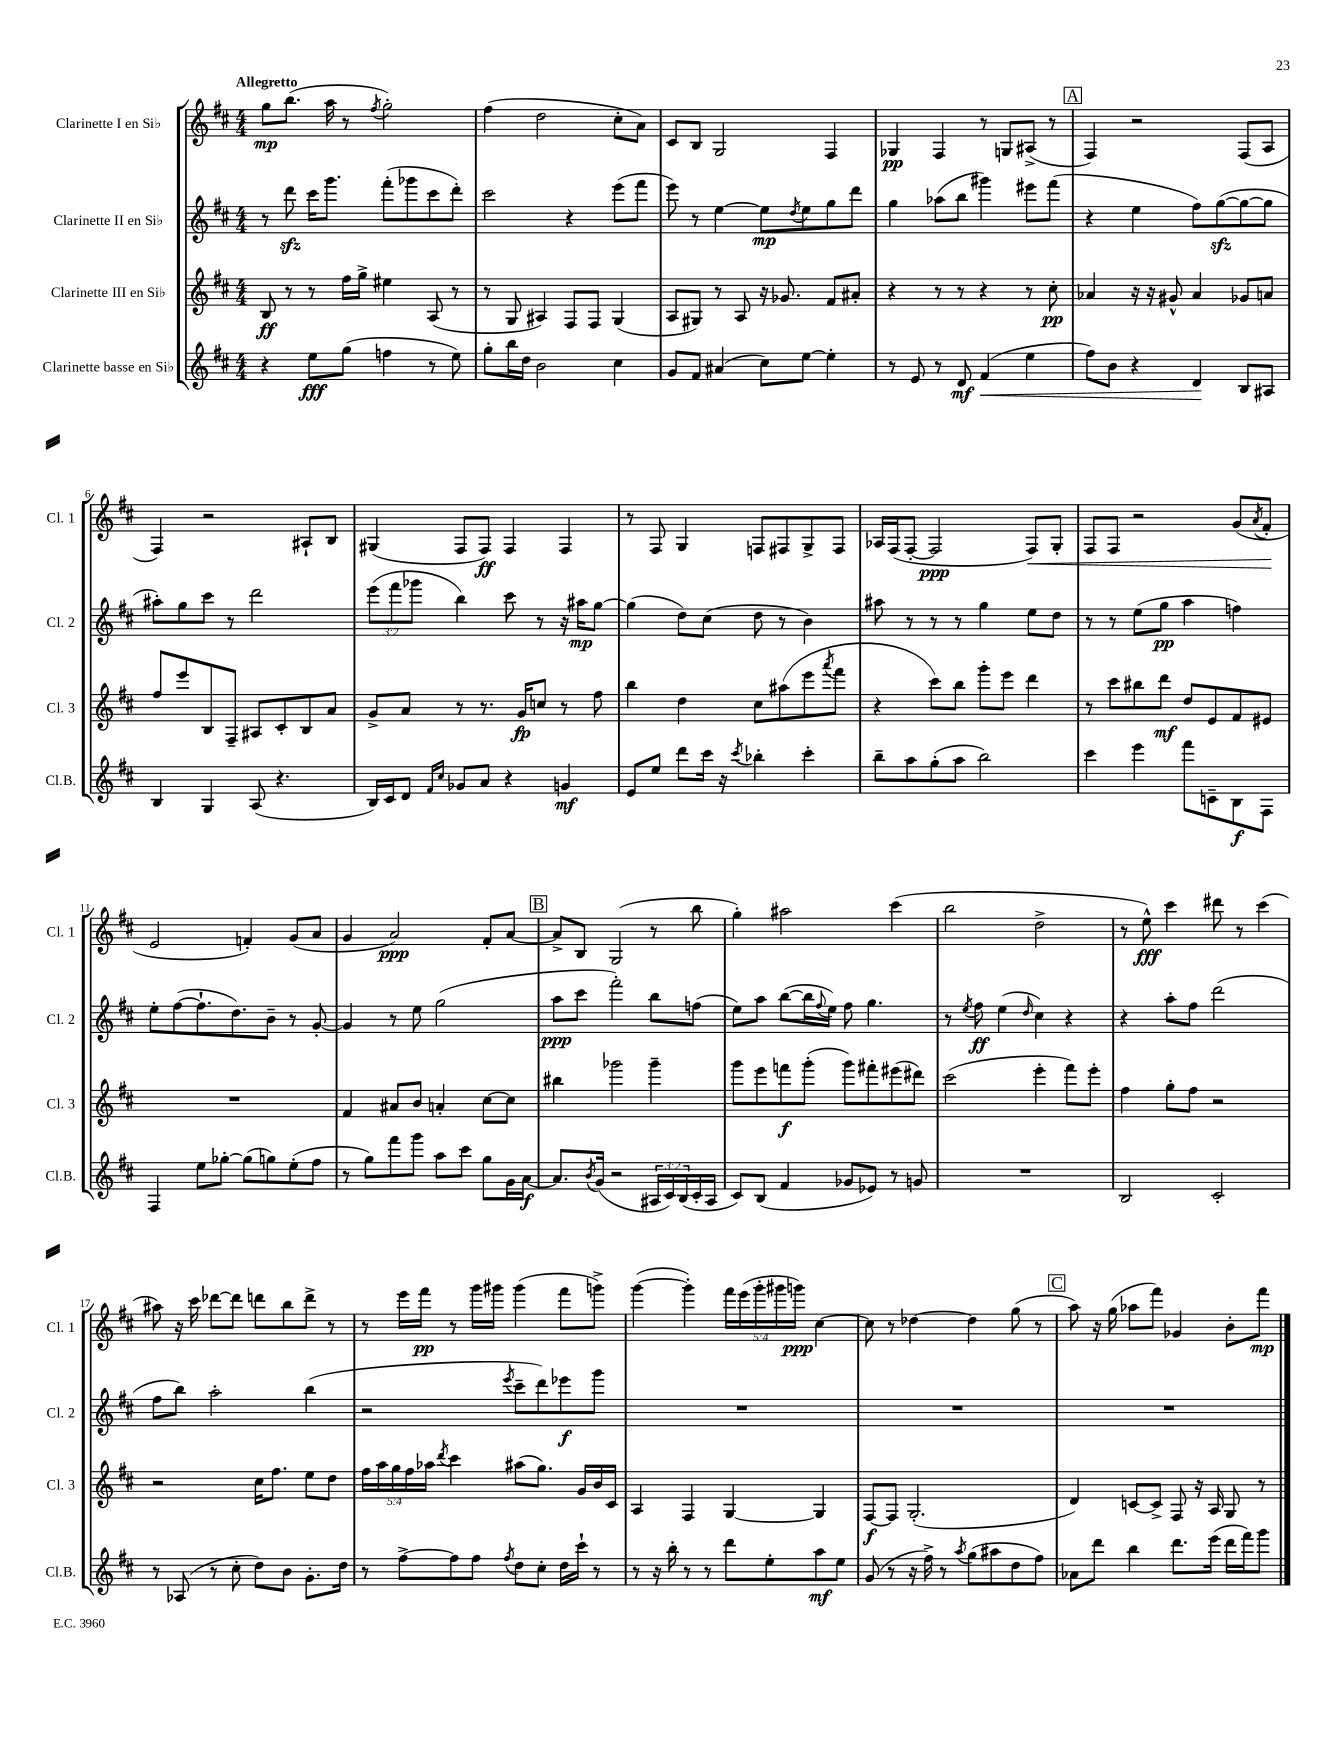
<<
\new StaffGroup <<
\new Staff = "s0" \with { instrumentName = "Clarinette I en Sib" shortInstrumentName = "Cl. 1" } {
    \clef treble \key d \major \numericTimeSignature \time 4/4 \override Staff.TupletNumber.text = #tuplet-number::calc-fraction-text \tempo "Allegretto"
    g''8\mp b''8.( a''16 r8 \acciaccatura { fis''8 } g''2-.) |
    fis''4( d''2 cis''8-. a'8) |
    cis'8 b8 g2 fis4 |
    ges4\pp fis4 r8 g8 ais8->( r8 |
    \mark \markup { \box "A" } fis4) r2 fis8( a8 |
    fis4) r2 ais8-! b8 |
    gis4( fis8 fis8\ff) fis4 fis4 |
    r8 fis8 g4 f8 fis8 g8-> fis8 |
    aes16 fis16( fis8~-. fis2\ppp fis8\<) g8-. |
    fis8 fis8 r2 g'8( \acciaccatura { a'8 } fis'8-.\! |
    e'2 f'4-.) g'8( a'8 |
    g'4 a'2\ppp) fis'8-. a'8~ |
    \mark \markup { \box "B" } a'8-> b8 g2( r8 b''8 |
    g''4-.) ais''2 cis'''4( |
    b''2 d''2-> |
    r8 e''8-^\fff) cis'''4 dis'''8 r8 cis'''4( |
    ais''8) r16 cis'''16 des'''8~ des'''8 d'''8 b''8 d'''8-> r8 |
    r8 e'''16 fis'''16\pp r8 g'''16 gis'''16 gis'''4( fis'''8 g'''8->) |
    g'''4~( g'''4-.) \tuplet 5/4 { fis'''16 e'''16( g'''16-. gis'''16 g'''16\ppp) } cis''4~ |
    cis''8 r8 des''4~ des''4 g''8( r8 |
    \mark \markup { \box "C" } a''8) r16 g''16( aes''8 fis'''8) ges'4 b'8-. fis'''8\mp \bar "|." |
}
\new Staff = "s1" \with { instrumentName = "Clarinette II en Sib" shortInstrumentName = "Cl. 2" } {
    \clef treble \key d \major \numericTimeSignature \time 4/4 \override Staff.TupletNumber.text = #tuplet-number::calc-fraction-text
    r8 d'''8\sfz cis'''16 g'''8. fis'''8-.( ges'''8 cis'''8 d'''8-.) |
    cis'''2 r4 e'''8( fis'''8 |
    e'''8) r8 e''4~ e''8\mp \acciaccatura { d''8 } e''8 g''8 d'''8 |
    g''4 aes''8( b''8 gis'''4) eis'''8 fis'''8( |
    \mark \markup { \box "A" } r4 e''4 fis''8) g''8~\sfz( g''8~ g''8 |
    ais''8-.) g''8 cis'''8 r8 d'''2 |
    \tuplet 3/2 { e'''8( fis'''8 ges'''8 } b''4) cis'''8 r8 r16 ais''16\mp g''8~ |
    g''4( d''8) cis''8( d''8 r8 b'4) |
    ais''8 r8 r8 r8 g''4 e''8 d''8 |
    r8 r8 e''8( g''8\pp a''4 f''4) |
    e''8-. fis''8~( fis''8.-! d''8.) b'8-- r8 g'8~-. |
    g'4 r8 e''8 g''2( |
    \mark \markup { \box "B" } a''8\ppp cis'''8 fis'''2-.) b''8 f''8( |
    e''8) a''8 b''8~( b''16 \appoggiatura { fis''8 } e''16) fis''8 g''4. |
    r8 \acciaccatura { e''8 } fis''8\ff e''4( \grace { d''16 } cis''4) r4 |
    r4 a''8-. fis''8 d'''2( |
    fis''8 b''8) a''2-. b''4( |
    r2 \acciaccatura { e'''8 } cis'''8-- d'''8) ees'''8\f g'''8 |
    R1 |
    R1 |
    \mark \markup { \box "C" } R1 \bar "|." |
}
\new Staff = "s2" \with { instrumentName = "Clarinette III en Sib" shortInstrumentName = "Cl. 3" } {
    \clef treble \key d \major \numericTimeSignature \time 4/4 \override Staff.TupletNumber.text = #tuplet-number::calc-fraction-text
    b8\ff r8 r8 fis''16 g''16-> eis''4 a8( r8 |
    r8 g8 ais4) fis8 fis8 g4( |
    a8 gis8) r8 a8 r16 ges'8. fis'8 ais'8-. |
    r4 r8 r8 r4 r8 cis''8-.\pp |
    \mark \markup { \box "A" } aes'4 r16 r16 gis'8-^ aes'4 ges'8 a'8 |
    fis''8 e'''8 b8 fis8-- ais8 cis'8-. b8 a'8 |
    g'8-> a'8 r8 r8. g'16\fp c''8 r8 fis''8 |
    b''4 d''4 cis''8 ais''8( e'''8 \acciaccatura { a'''8 } fis'''8 |
    r4 cis'''8) b''8 g'''8-. e'''8 d'''4 |
    r8 cis'''8 bis''8 d'''8\mf d''8 e'8 fis'8 eis'8 |
    R1 |
    fis'4 ais'8 b'8 a'4-. cis''8~ cis''8 |
    \mark \markup { \box "B" } bis''4 ges'''2 ges'''4-- |
    g'''8 e'''8 f'''8\f g'''8-.( g'''8) fis'''8-. eis'''8( dis'''8) |
    cis'''2( e'''4-. fis'''8) e'''8-. |
    fis''4 g''8-. fis''8 r2 |
    r2 cis''16 fis''8. e''8 d''8 |
    \tuplet 5/4 { fis''16 a''16 g''16 fis''16 aes''16 } \acciaccatura { d'''8 } cis'''4 ais''8( g''8.) g'16 b'16 cis'16 |
    a4 fis4 g4~ g4 |
    fis8~\f fis8 g2.-.( |
    \mark \markup { \box "C" } d'4) c'8~ c'8-> fis8 r16 a16 g8 r8 \bar "|." |
}
\new Staff = "s3" \with { instrumentName = "Clarinette basse en Sib" shortInstrumentName = "Cl.B." } {
    \clef treble \key d \major \numericTimeSignature \time 4/4 \override Staff.TupletNumber.text = #tuplet-number::calc-fraction-text
    r4 e''8\fff g''8( f''4 r8 e''8) |
    g''8-. b''16 d''16 b'2 cis''4 |
    g'8 fis'8 ais'4( cis''8) e''8~ e''4-. |
    r8 e'8 r8 d'8\mf fis'4\<( e''4 |
    \mark \markup { \box "A" } fis''8) b'8 r4 d'4\! b8 ais8 |
    b4 g4 a8( r4. |
    b16) cis'16 d'8 \grace { fis'16 cis''16 } ges'8 a'8 r4 g'4\mf |
    e'8 e''8 d'''8 cis'''16 r16 \acciaccatura { cis'''8 } bes''4-. cis'''4-. |
    b''8-- a''8 g''8-.( a''8 b''2) |
    cis'''4 e'''4 fis'''8 c'8-- b8\f fis8 |
    fis4 e''8 ges''8~-. ges''8( g''8) e''8-.( fis''8 |
    r8 g''8) fis'''8 g'''8 a''8 cis'''8 g''8 g'16 a'16~\f |
    \mark \markup { \box "B" } a'8. \acciaccatura { b'8 } g'16( r2 \tuplet 3/2 { ais16 cis'16) b16( } cis'16-. ais16 |
    cis'8) b8( fis'4 ges'8 ees'8) r8 g'8 |
    R1 |
    b2 cis'2-. |
    r8 aes8( r8 cis''8-. d''8) b'8 g'8.-. d''16 |
    r8 fis''8~-> fis''8 fis''8 \acciaccatura { fis''8 } d''8 cis''8-. d''16 cis'''16-! r8 |
    r8 r16 b''16-. r8 r8 d'''8 e''8-. a''8\mf e''8 |
    g'8( r8 r16 fis''16->) r8 \acciaccatura { a''8 } g''8( ais''8 d''8 fis''8) |
    \mark \markup { \box "C" } aes'8 d'''8 b''4 d'''8. e'''16( d'''16 fis'''16) g'''8 \bar "|." |
}
>>
>>
